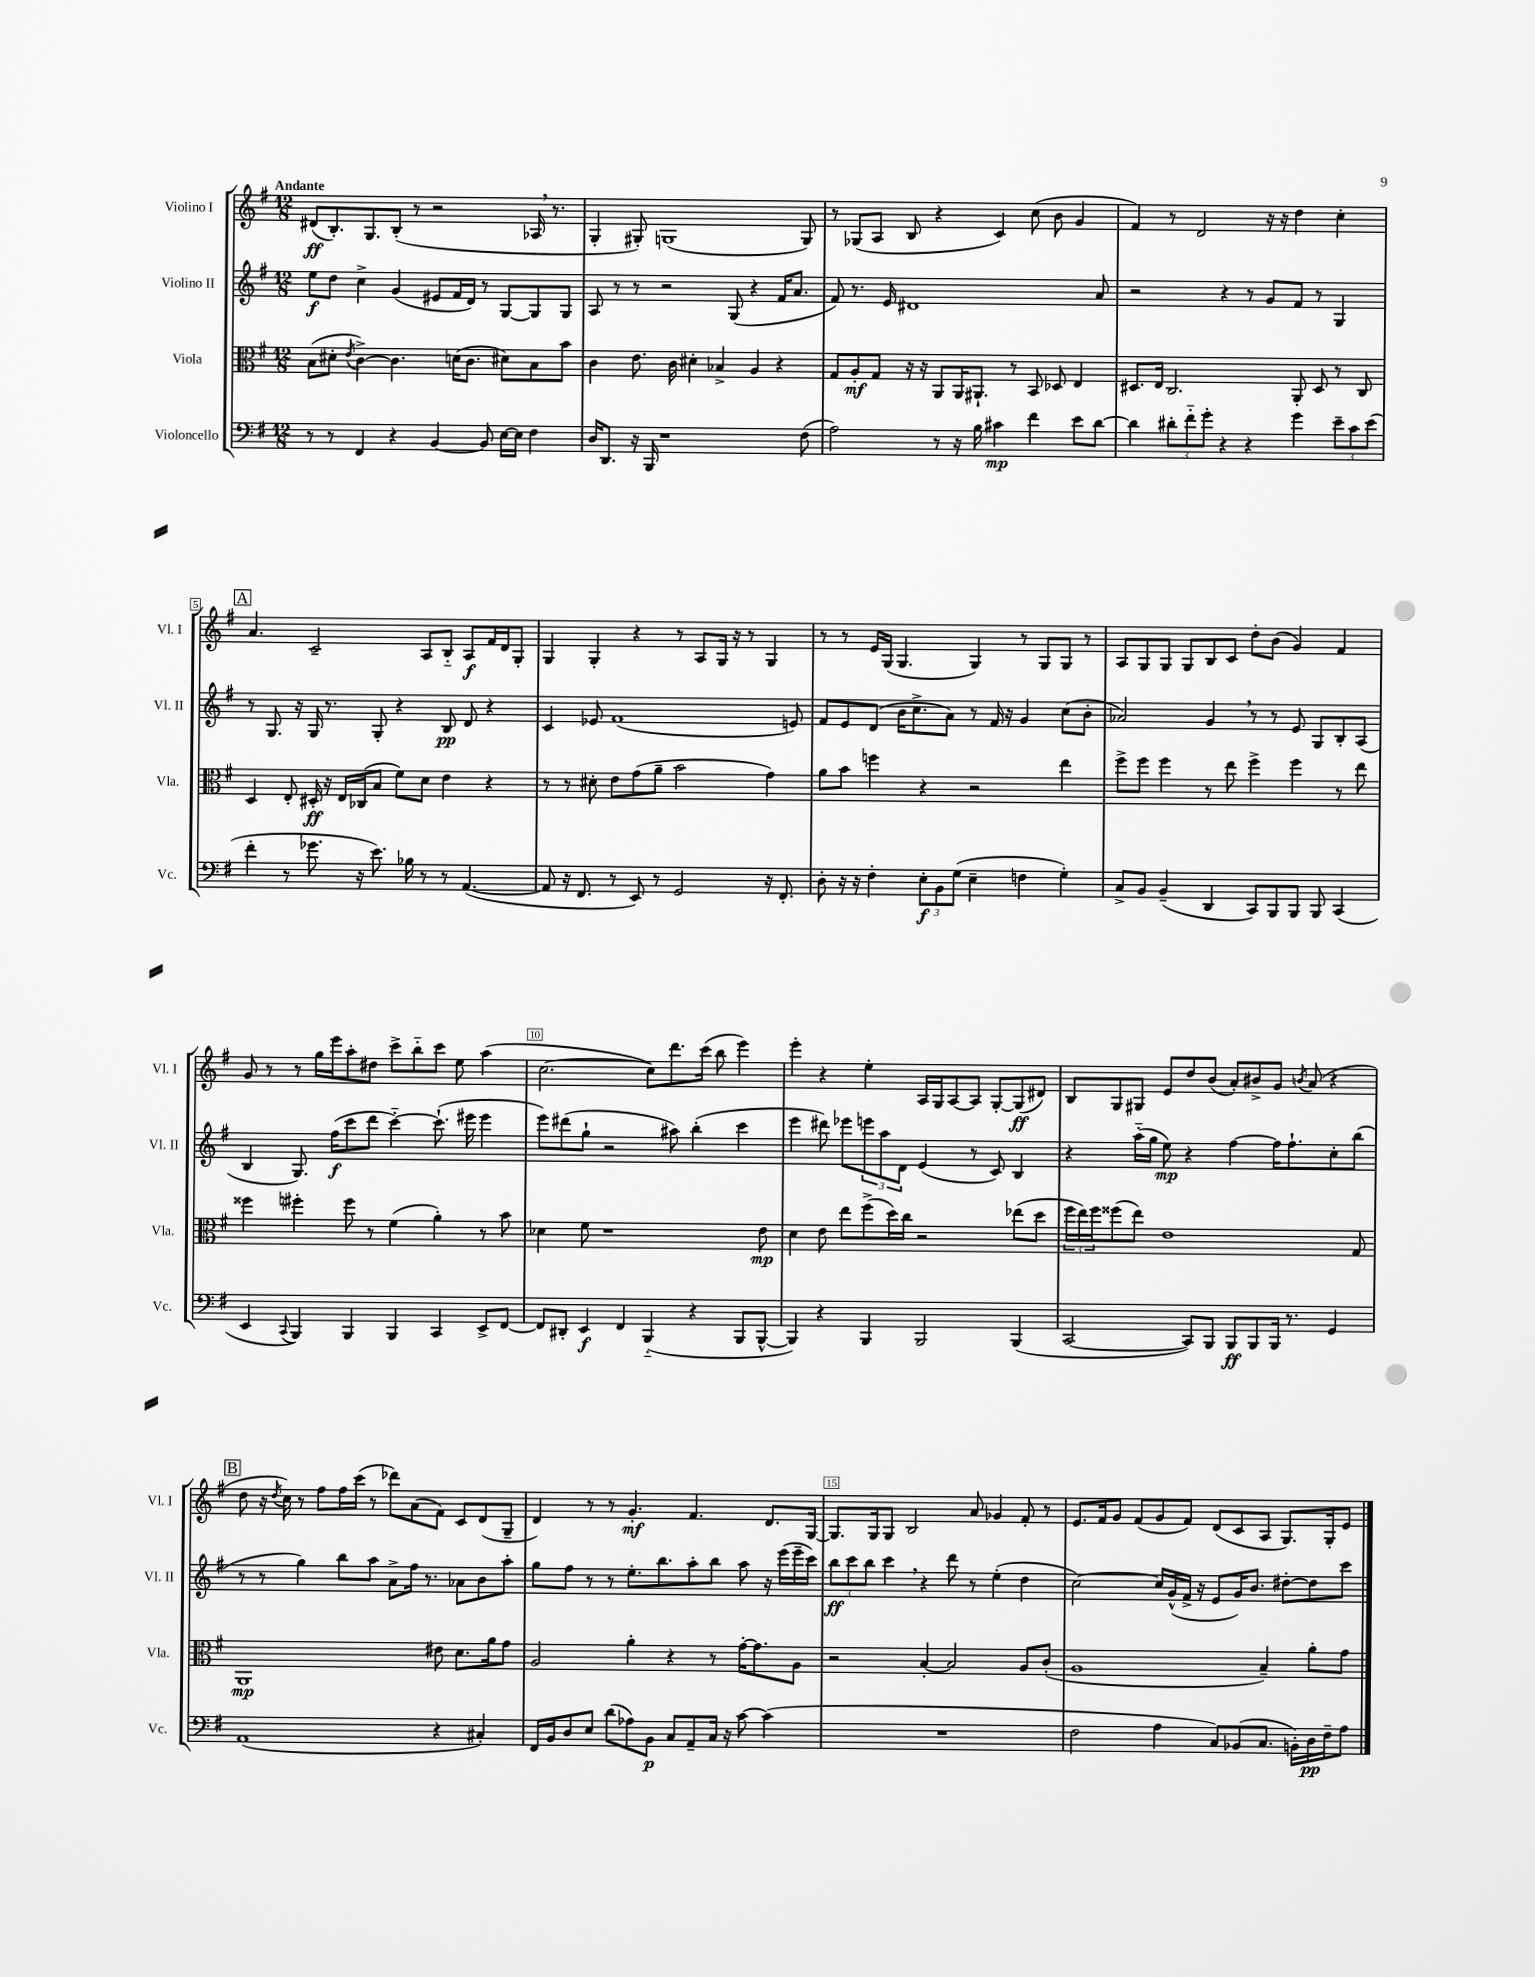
<<
\new StaffGroup <<
\new Staff = "s0" \with { instrumentName = "Violino I" shortInstrumentName = "Vl. I" } {
    \clef treble \key g \major \numericTimeSignature \time 12/8 \tempo "Andante"
    dis'8\ff( b8.-.) g8. b8-.( r8 r2 aes16 \breathe r8. |
    g4-. gis8-.) g1( g8) |
    r8 ges8( a8 b8 r4 c'4) c''8( b'8 g'4 |
    fis'4) r8 d'2 r16 r16 d''4 c''4-. |
    \mark \markup { \box "A" } a'4. c'2-- a8 b8-_ a8\f fis'16 d'16 g8-. |
    g4 g4-. r4 r8 a8 g16 r16 r8 g4 |
    r8 r8 e'16 g16( g4. g4) r8 g8 g8 r8 |
    a8 g8 g8 g8 b8 c'8 d''8-. b'8( g'4) fis'4 |
    g'8 r8 r8 g''16 e'''16 a''8-. dis''8 c'''8-> b''8-_ c'''8 e''8 a''4( |
    c''2.~ c''8) d'''8. c'''16( b''8 e'''4) |
    e'''4-. r4 e''4-. a16 g16 a8~ a8 g8~-. g8\ff( dis'8) |
    b8 g8 gis8 e'8 d''8 b'8( a'8-.) bis'8-> g'8 \acciaccatura { b'8 } a'8( r4 |
    \mark \markup { \box "B" } d''8 r16 \acciaccatura { d''8 } c''16) r8 fis''8 fis''16 c'''16( r8 des'''8) a'8( fis'8) c'8 d'8( g8-- |
    d'4) r8 r8 g'4.-.\mf fis'4. d'8. g16~ |
    g8. g16 g8 b2 a'8 ges'4 fis'8-. r8 |
    e'8. fis'16 g'8 fis'8( g'8 fis'8) d'8( c'8 a8 g8.) g16-. e'8 \bar "|." |
}
\new Staff = "s1" \with { instrumentName = "Violino II" shortInstrumentName = "Vl. II" } {
    \clef treble \key g \major \numericTimeSignature \time 12/8
    e''8\f d''8 c''4-> g'4( eis'8 fis'16 d'16) r8 g8~ g8 g8 |
    a8 r8 r8 r2 g8( r4 fis'16 a'8. |
    fis'8) r8. e'16 dis'1 a'8 |
    r2 r4 r8 g'8 fis'8 r8 g4 |
    \mark \markup { \box "A" } r8 g8. r16 g16 r8. g8-. r4 b8\pp d'8 r4 |
    c'4 ees'8 fis'1( e'8) |
    fis'8 e'8 d'8( b'16 c''8.-> a'8) r8 fis'16 r16 g'4 c''8( b'8-. |
    aes'2) g'4 \breathe r8 r8 e'8 g8 b8-. a8( |
    b4 g8.) fis''16\f( c'''8 d'''8 c'''4~-_) c'''8.-!( eis'''16 eis'''4 |
    e'''8) dis'''8( g''8-! r2 ais''8) b''4-.( c'''4 |
    e'''4 dis'''8) ees'''8 \tuplet 3/2 { e'''8 a''8 d'8 } e'4( r8 c'8) b4 |
    r4 a''16-_( g''16 e''8\mp) r4 fis''4~ fis''16 fis''8.-! c''8-. b''8( |
    \mark \markup { \box "B" } r8 r8 g''4) b''8 a''8 a'8-> fis''16 r8. aes'8 b'8 a''8-. |
    g''8 fis''8 r8 r8 e''8.-. b''8. a''8-. b''8 a''8 r16 e'''16( e'''16-- c'''16) |
    \tuplet 3/2 { b''8\ff c'''8 b''8 } c'''4 \breathe r4 d'''8 r8 e''4-.( d''4 |
    c''2~) c''16 g'16-^( fis'16-> r16 e'8 g'16) b'8. dis''8~-. dis''8 c'''8 \bar "|." |
}
\new Staff = "s2" \with { instrumentName = "Viola" shortInstrumentName = "Vla." } {
    \clef alto \key g \major \numericTimeSignature \time 12/8
    b8( dis'8-. \acciaccatura { e'8 } c'4~->) c'4. d'16( c'8. dis'8) b8 b'8 |
    c'4 e'8. c'16 dis'4-. bes4-> a4 r4 |
    g8 a8-.\mf g8 r16 r16 a,8 a,16 ais,8.-! r8 b,8 des8 e4 |
    dis8. e16 c2. a,8-. dis8 r8 c8 |
    \mark \markup { \box "A" } d4 e8-. dis16-.\ff r16 e16 ces16( b8 fis'8) d'8 e'4 r4 |
    r8 r8 dis'8-. e'8 g'8( a'8-- b'2 g'4) |
    a'8 b'8 f''4 r4 r2 e''4 |
    fis''8-> fis''8 fis''4 r8 e''8 fis''4-> fis''4 r8 e''8 |
    fisis''4 fis''4-. fis''8 r8 fis'4( a'4-.) r8 b'8 |
    des'4 fis'8 r1 e'8\mp |
    d'4 e'8 e''8 fis''8->( d''16) c''16 r2 ees''8( d''8 |
    \tuplet 3/2 { fis''16 e''16) fis''16 } fisis''8( e''8) e'1 g8 |
    \mark \markup { \box "B" } a,1\mp eis'8 d'8. a'16 g'8 |
    a2 a'4-. r4 r8 g'16~-. g'8. a8 |
    r2 b4~-. b2 a8 c'8-.( |
    a1 b4--) a'8-. g'8 \bar "|." |
}
\new Staff = "s3" \with { instrumentName = "Violoncello" shortInstrumentName = "Vc." } {
    \clef bass \key g \major \numericTimeSignature \time 12/8
    r8 r8 fis,4 r4 b,4~ b,8 e16~ e16 fis4 |
    d16 d,8. r16 b,,16 r1 fis8( |
    a2) r8 r16 b16 cis'4\mp fis'4 e'8 d'8~ |
    d'4 \tuplet 3/2 { dis'8-. fis'8-_ g'8-. } r4 r4 g'4 \tuplet 3/2 { e'8-- c'8 e'8( } |
    \mark \markup { \box "A" } fis'4-. r8 ges'8. r16 e'8.) bes16 r8 r8 a,4.~( |
    a,8 r16 fis,8. r8 e,8) r8 g,2 r16 fis,8.-. |
    d8-. r16 r16 fis4-. \tuplet 3/2 { e8-.\f b,8 g8( } e4-- f4 g4-.) |
    c8-> b,8 b,4--( d,4 c,8) b,,8 b,,8 b,,8 c,4( |
    e,4 \appoggiatura { c,8 } b,,4) b,,4 b,,4 c,4 e,8-> fis,8~ |
    fis,8 dis,8-. e,4\f fis,4 b,,4-_( r4 b,,8 b,,8~-^ |
    b,,4) r4 b,,4 b,,2 b,,4( |
    c,2~ c,8) b,,8 b,,8\ff b,,8 b,,16 r8. g,4 |
    \mark \markup { \box "B" } a,1( r4 cis4-.) |
    fis,16 b,16 d8 e8 d'8( aes8) b,8\p c8 a,8-- c16 r16 c'8~ c'4( |
    R1. |
    fis2 a4 c8) bes,8( c8. b,16-.) d16\pp fis16-- a8 \bar "|." |
}
>>
>>
\layout { \context { \Score \override BarNumber.break-visibility = ##(#f #t #t) barNumberVisibility = #(every-nth-bar-number-visible 5) \override BarNumber.stencil = #(make-stencil-boxer 0.1 0.3 ly:text-interface::print) } }
